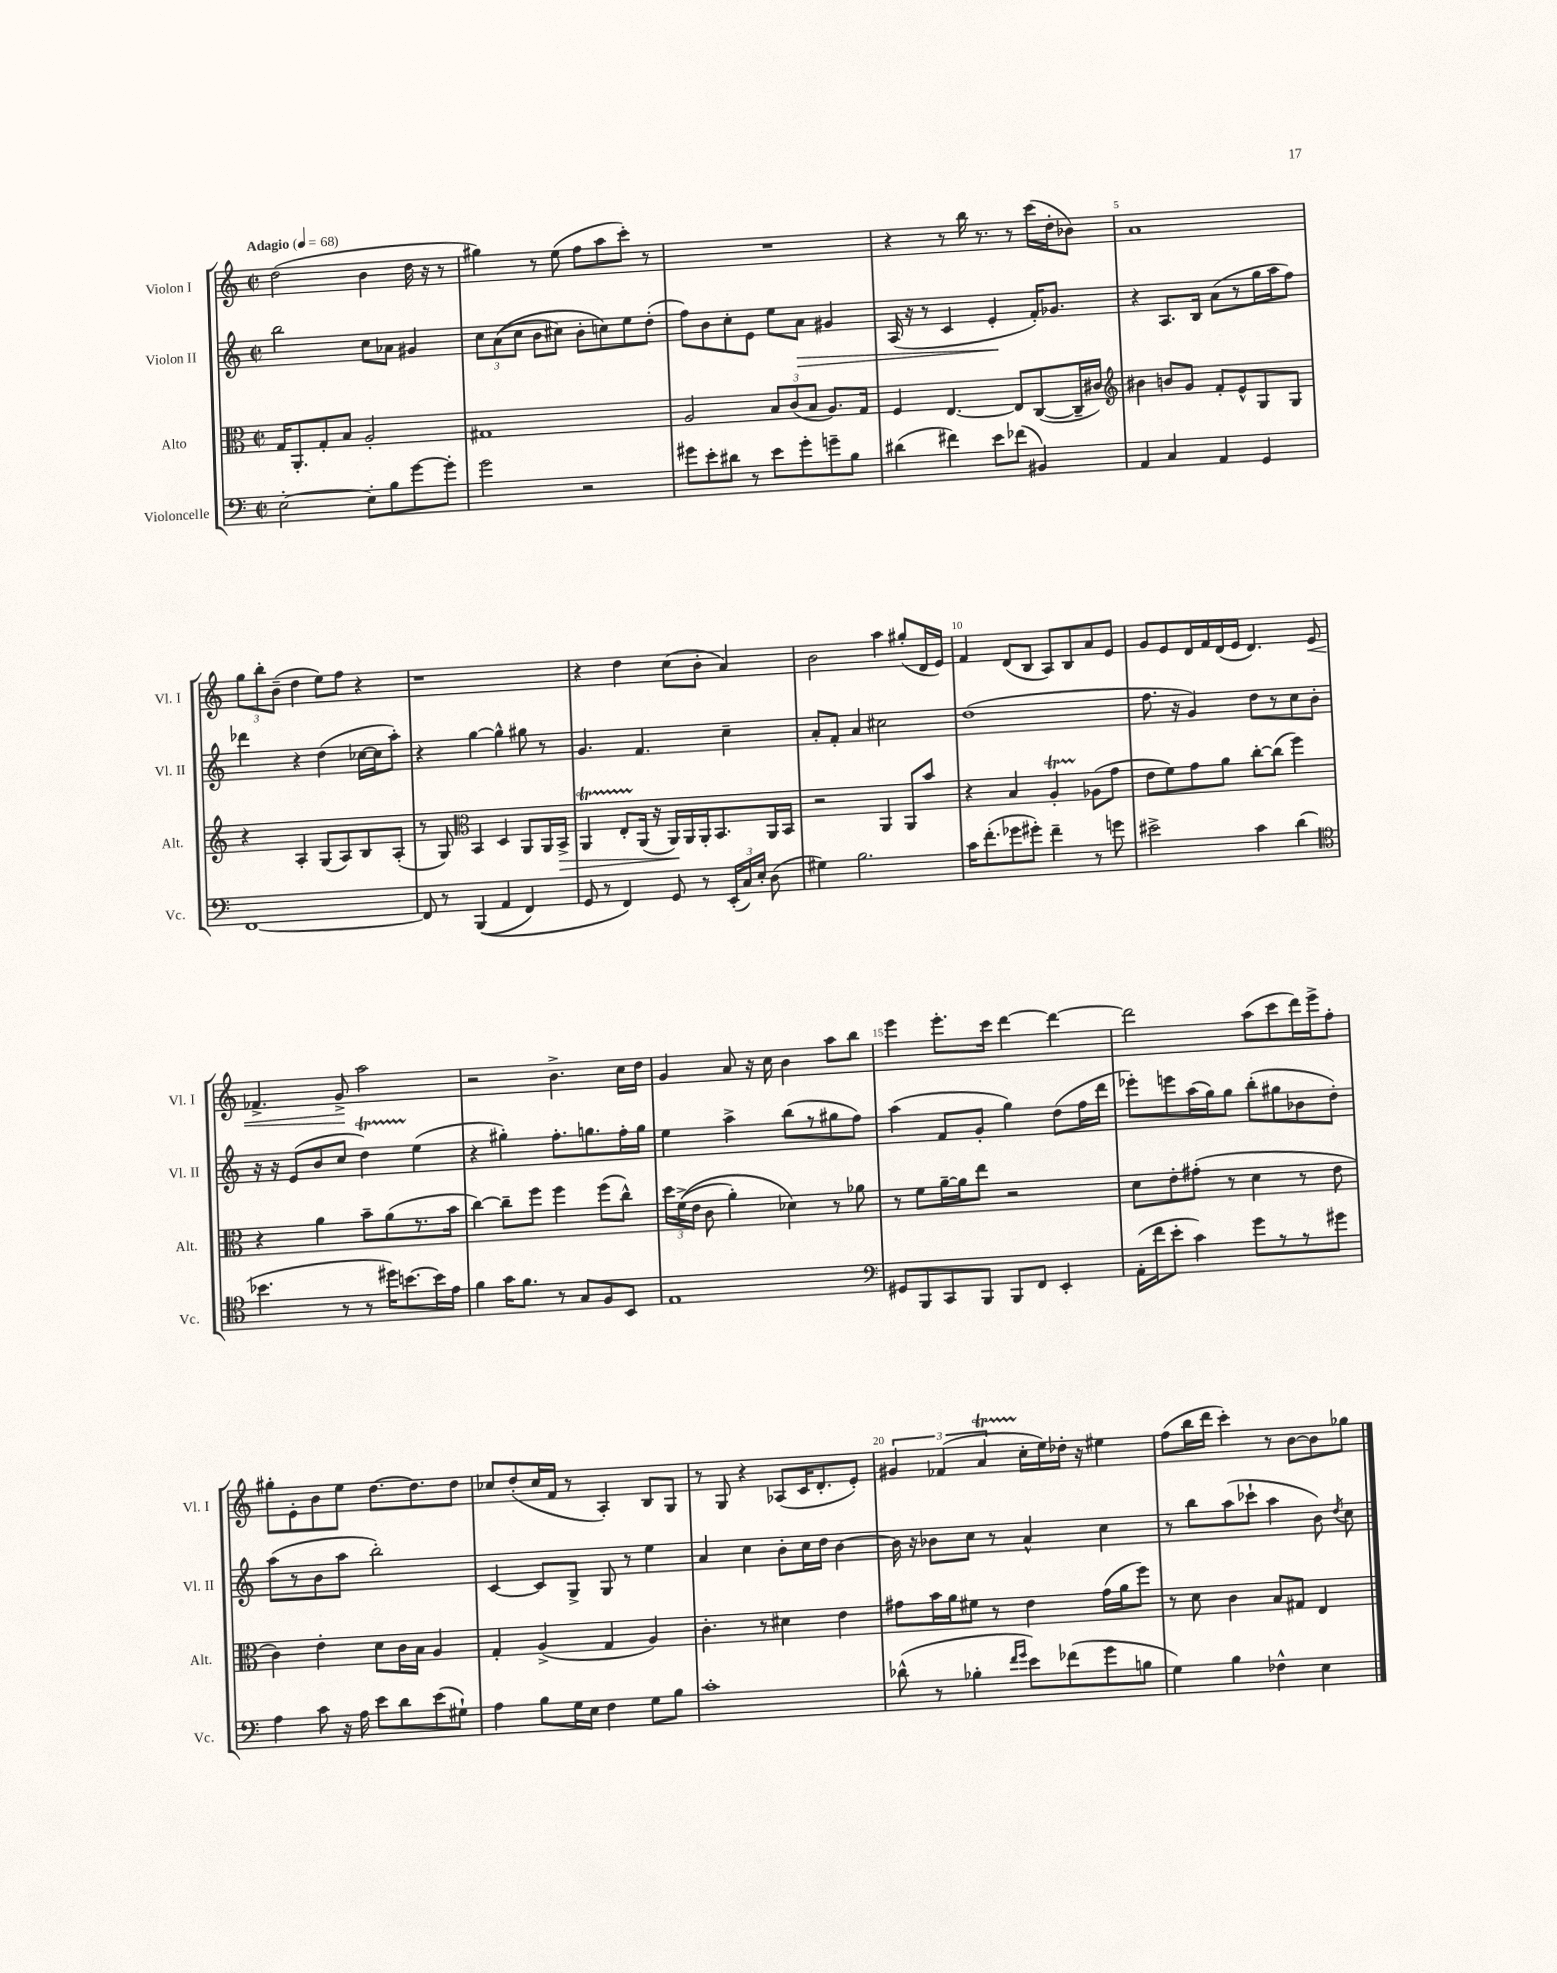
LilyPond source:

<<
\new StaffGroup <<
\new Staff = "s0" \with { instrumentName = "Violon I" shortInstrumentName = "Vl. I" } {
    \clef treble \key c \major \defaultTimeSignature \time 2/2 \tempo "Adagio" 4 = 68
    \autoBeamOff d''2( b'4 d''16 r16 r8 |
    gis''4) r8 e''8( f''8[ a''8 c'''8]-.) r8 |
    R1 |
    r4 r8 b''16 r8. r8 c'''16[( d''16-. bes'8]) |
    a'1 |
    \tuplet 3/2 { g''8[ b''8-. b'8]--( } d''4 e''8[) f''8] r4 |
    r1 |
    r4 d''4 c''8[( b'8]-. a'4) |
    b'2 a''4 gis''8[-.( d'16 e'16]) |
    f'4 d'8[( b8] a8[) b8 a'8 e'8] |
    g'8[ e'8 d'16 f'16 d'16( e'16] d'4.) e'8\< |
    fes'4.-> g'8->\! a''2 |
    r2 b'4.-> c''16[ d''16] |
    g'4 a'8 r16 c''16 b'4 a''8[ b''8] |
    e'''4 e'''8.[-. c'''16] d'''4~ d'''4~ |
    d'''2 a''8[( c'''8 d'''16) e'''16-> f''8]-. |
    gis''8[-. e'8-. b'8 e''8] d''8.[~ d''8. d''8] |
    ces''8[ d''8-.( ces''16 f'16] r8 a4-.) b8[ g8] |
    r8 g8 r4 aes8[( c'16 d'8.-. e'8]-.) |
    \tuplet 3/2 { gis'4 fes'4( a'4\startTrillSpan } c''16[-.\stopTrillSpan e''16) des''16]-. r16 eis''4 |
    f''8[( b''16 d'''16] c'''4-.) r8 b'8[~ b'8 ges''8] \bar "|." |
}
\new Staff = "s1" \with { instrumentName = "Violon II" shortInstrumentName = "Vl. II" } {
    \clef treble \key c \major \defaultTimeSignature \time 2/2
    \autoBeamOff b''2 c''8[ aes'8] gis'4 |
    \tuplet 3/2 { c''8[ a'8(\( c''8] } b'8[ cis''8]) b'8[-. c''8\) e''8 d''8]-.( |
    f''8[) b'8 c''8-. e'8] e''8[ a'8]\> gis'4 |
    a16( r16 r8 c'4 e'4-.\! f'16[-.) ges'8.] |
    r4 a8.[ b16] a'8[( r8 g''16 a''16 f''8]) |
    des'''4 r4 d''4( ces''16[~ ces''16 a''8]-.) |
    r4 g''4~ g''4-^ gis''8 r8 |
    g'4. f'4. c''4-- |
    a'8[-. f'8]-. a'4 cis''2 |
    d''1( |
    f''8. r16 g'4) d''8[ r8 c''8 b'8]-. |
    r16 r16 e'8[( b'8 c''8] d''4\startTrillSpan) e''4\stopTrillSpan( |
    r4 gis''4-.) f''8.[-. g''8. f''16-. g''16] |
    e''4 a''4-> b''8[( r8 gis''8 f''8]) |
    a''4( f'8[ g'8]-. g''4) d''8[( f''16 d'''16] |
    ees'''8[-.) e'''8 a''16( g''16) g''8] b''8[-.( gis''8 bes'8 d''8]-.) |
    a''8[( r8 b'8 a''8] b''2-.) |
    c'4~ c'8[ g8]-> g8 r8 e''4 |
    a'4 c''4 b'8[-. c''16 d''16] b'4~ |
    b'16 r16 bes'8[ c''8] r8 a'4-^ c''4 |
    r8 b''8[ a''8( ces'''8]-! a''4 b'8) \acciaccatura { d''8 } c''8 \bar "|." |
}
\new Staff = "s2" \with { instrumentName = "Alto" shortInstrumentName = "Alt." } {
    \clef alto \key c \major \defaultTimeSignature \time 2/2
    \autoBeamOff g16[ a,8.-. g8-. b8] a2-. |
    gis1 |
    a2 \tuplet 3/2 { b8[ c'8( b8] } a8.[) g16] |
    f4 e4.~ e8[ c8~( c16-- cis'16]) |
    \clef treble bis'4 b'8[ g'8] f'8[-. e'8-^ g8 g8] |
    r4 a4-. g8[( a8) b8 a8]-.( |
    r8 g8) \clef alto b,4 d4 a,8[ a,16 b,16]->\> |
    a,4\startTrillSpan e8[-. a,16]\stopTrillSpan( r16 a,16[\!) a,16 a,16-. b,8. a,16 b,16] |
    r2 a,4 a,8[ b'8] |
    r4 b4 a4-.\startTrillSpan aes8[\stopTrillSpan( g'8] |
    e'8[ f'8) g'8 a'8] c''8[~-. c''8]( f''4) |
    r4 a'4 b'8[-- a'8( r8. b'16] |
    c''4~) c''8[-- f''8] f''4 f''8[( c''8]-^) |
    \tuplet 3/2 { d''16[ f'16->(\( e'16] } c'8 a'4-.) des'4\) r8 aes'8 |
    r8 f'8[ a'16~-- a'16 e''8] r2 |
    d'8[ e'8-. gis'8]-.( r8 d'4 r8 e'8 |
    c'4) e'4-. d'8[ c'16 b16] a4 |
    g4-. a4->( g4 a4) |
    c'4.-. r8 dis'4 e'4 |
    gis'8[ b'16 a'16 fis'8] r8 e'4 gis'16[( a'16 f''8]) |
    r8 d'8 c'4 b8[ gis8] e4 \bar "|." |
}
\new Staff = "s3" \with { instrumentName = "Violoncelle" shortInstrumentName = "Vc." } {
    \clef bass \key c \major \defaultTimeSignature \time 2/2
    \autoBeamOff e2~-. e8[-. b8 g'8~ g'8]-. |
    g'2 r2 |
    gis'8[ e'8-. dis'8] r8 e'8[ gis'8-. g'8-- b8] |
    dis'4( fis'4) e'8[ fes'8]( bis,4) |
    a,4 c4 a,4 g,4 |
    f,1~ |
    f,8 r8 b,,4(\( a,4 f,4) |
    g,8 r8 f,4\) g,8 r8 \tuplet 3/2 { e,16[-.( c16) e16]-. } d8( |
    gis4) b2. |
    c'16[ f'8.-.( ges'8 gis'8]-.) f'4-- r8 g'8 |
    eis'2-> c'4 d'4( |
    \clef tenor bes'4. r8 r8 dis''16[) b'8.~ b'16 e'16] |
    f'4 g'16[ f'8.] r8 g8[ f8 b,8] |
    e1 |
    \clef bass gis,8[ b,,8 c,8 b,,8] b,,8[ f,8] e,4-. |
    a,16[-.( f'16 e'8]-. c'4) g'8[ r8 r8 gis'8] |
    a4 c'8 r16 a16 e'8[ d'8 e'8( gis8]-!) |
    a4 b8[ g16 e16] f4 g8[ b8] |
    c'1-. |
    des'8-^( r8 bes4-. \grace { f'16[ g'16] } e'8[) fes'8( g'8 b8] |
    g4) b4 fes4-^ e4 \bar "|." |
}
>>
>>
\layout { \context { \Score \override BarNumber.break-visibility = ##(#f #t #t) barNumberVisibility = #(every-nth-bar-number-visible 5) } }
